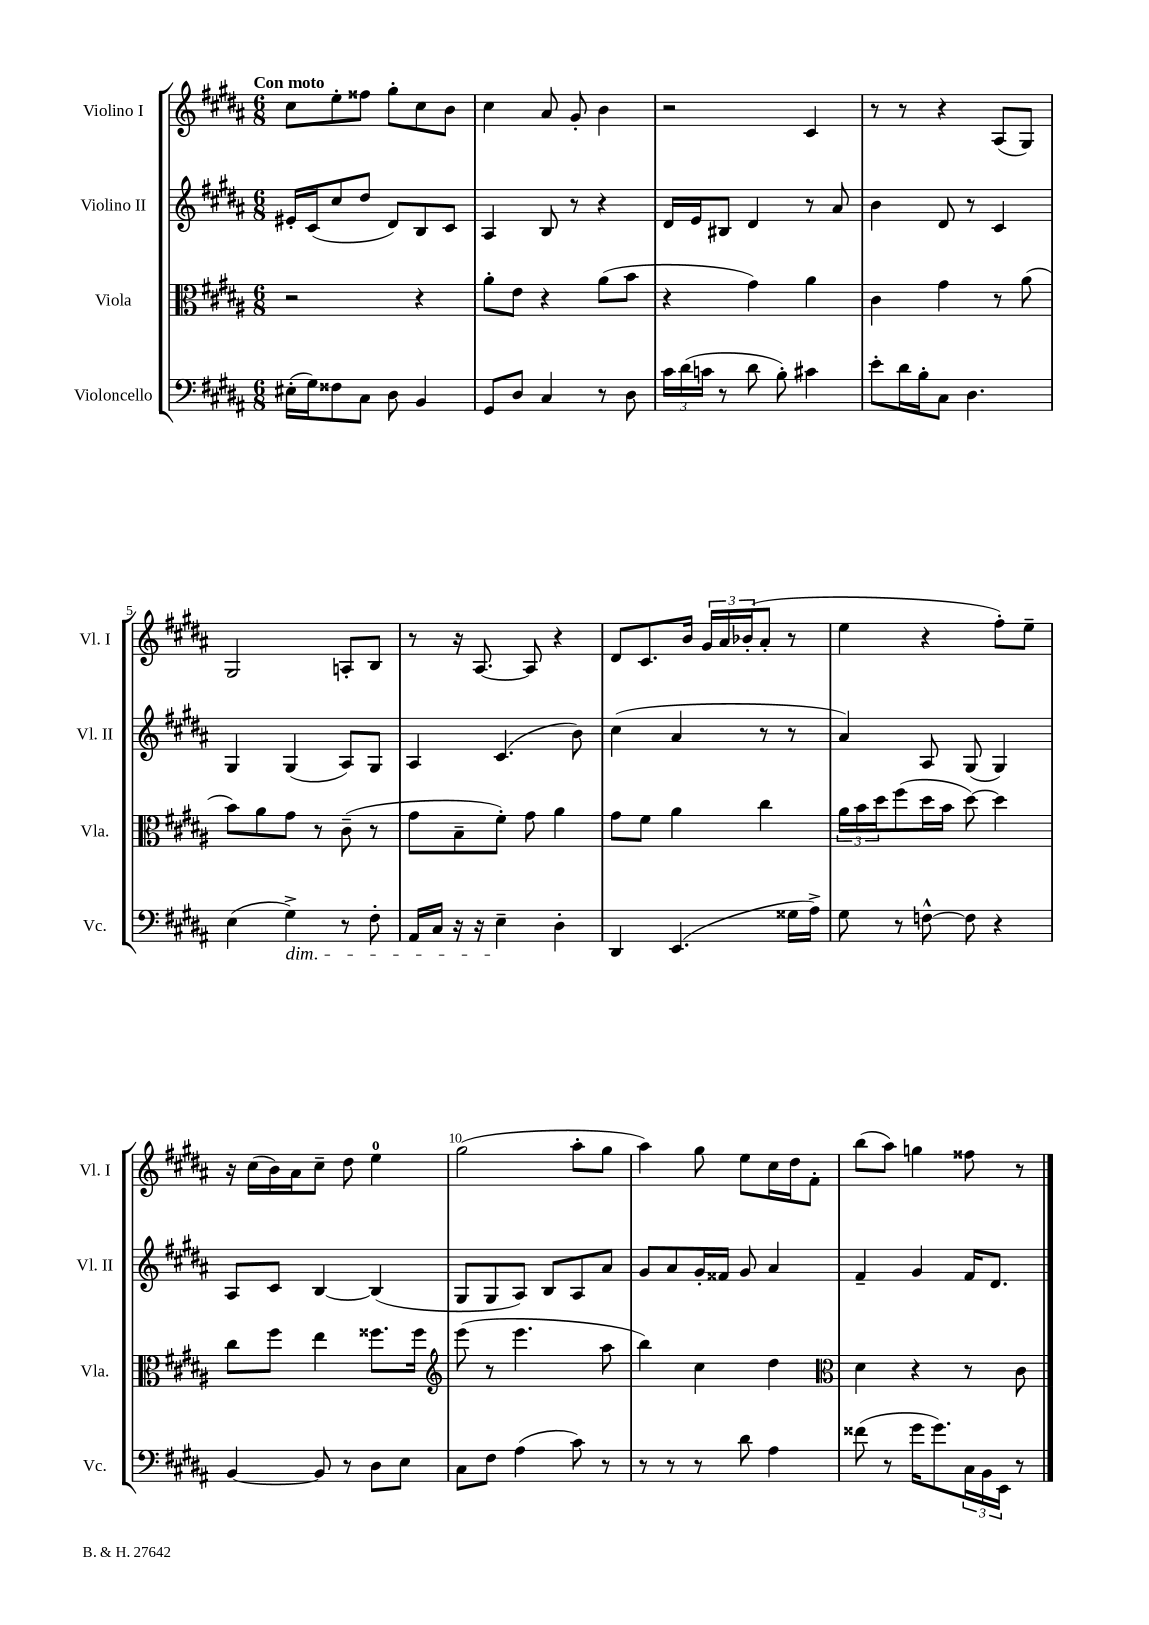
<<
\new StaffGroup <<
\new Staff = "s0" \with { instrumentName = "Violino I" shortInstrumentName = "Vl. I" } {
    \clef treble \key b \major \numericTimeSignature \time 6/8 \tempo "Con moto"
    cis''8 e''8-. fisis''8 gis''8-. cis''8 b'8 |
    cis''4 ais'8 gis'8-. b'4 |
    r2 cis'4 |
    r8 r8 r4 ais8( gis8) |
    gis2 a8-. b8 |
    r8 r16 ais8.~ ais8 r4 |
    dis'8 cis'8. b'16 \tuplet 3/2 { gis'16 ais'16 bes'16-.( } ais'8-. r8 |
    e''4 r4 fis''8-.) e''8-- |
    r16 cis''16( b'16) ais'16 cis''8-- dis''8 e''4-0 |
    gis''2( ais''8-. gis''8 |
    ais''4) gis''8 e''8 cis''16 dis''16 fis'8-. |
    b''8( ais''8) g''4 fisis''8 r8 \bar "|." |
}
\new Staff = "s1" \with { instrumentName = "Violino II" shortInstrumentName = "Vl. II" } {
    \clef treble \key b \major \numericTimeSignature \time 6/8
    eis'16-. cis'16( cis''8 dis''8 dis'8) b8 cis'8 |
    ais4 b8 r8 r4 |
    dis'16 e'16 bis8 dis'4 r8 ais'8 |
    b'4 dis'8 r8 cis'4 |
    gis4 gis4( ais8) gis8 |
    ais4 cis'4.( b'8) |
    cis''4( ais'4 r8 r8 |
    ais'4) ais8 gis8( gis4) |
    ais8 cis'8 b4~ b4( |
    gis8 gis8 ais8) b8 ais8 ais'8 |
    gis'8 ais'8 gis'16-. fisis'16 gis'8 ais'4 |
    fis'4-- gis'4 fis'16 dis'8. \bar "|." |
}
\new Staff = "s2" \with { instrumentName = "Viola" shortInstrumentName = "Vla." } {
    \clef alto \key b \major \numericTimeSignature \time 6/8
    r2 r4 |
    ais'8-. e'8 r4 ais'8( b'8 |
    r4 gis'4) ais'4 |
    cis'4 gis'4 r8 ais'8( |
    b'8) ais'8 gis'8 r8 cis'8--( r8 |
    gis'8 b8-- fis'8-.) gis'8 ais'4 |
    gis'8 fis'8 ais'4 cis''4 |
    \tuplet 3/2 { ais'16 b'16 dis''16 } fis''8( dis''16 b'16 dis''8~) dis''4 |
    cis''8 fis''8 e''4 fisis''8. fisis''16 |
    \clef treble e'''8( r8 e'''4. ais''8 |
    b''4) cis''4 dis''4 |
    \clef alto dis'4 r4 r8 cis'8 \bar "|." |
}
\new Staff = "s3" \with { instrumentName = "Violoncello" shortInstrumentName = "Vc." } {
    \clef bass \key b \major \numericTimeSignature \time 6/8
    eis16-.( gis16) fisis8 cis8 dis8 b,4 |
    gis,8 dis8 cis4 r8 dis8 |
    \tuplet 3/2 { cis'16 dis'16( c'16 } r8 dis'8 b8-.) cis'4 |
    e'8-. dis'16 b16-. cis8 dis4. |
    e4( gis4->\dim) r8 fis8-. |
    ais,16 cis16 r16 r16 e4--\! dis4-. |
    dis,4 e,4.( gisis16 ais16->) |
    gis8 r8 f8~-^ f8 r4 |
    b,4~ b,8 r8 dis8 e8 |
    cis8 fis8 ais4( cis'8) r8 |
    r8 r8 r8 dis'8 ais4 |
    fisis'8( r8 gis'16 gis'8.) \tuplet 3/2 { cis16 b,16 e,16 } r8 \bar "|." |
}
>>
>>
\layout { \context { \Score \override BarNumber.break-visibility = ##(#f #t #t) barNumberVisibility = #(every-nth-bar-number-visible 5) } }
